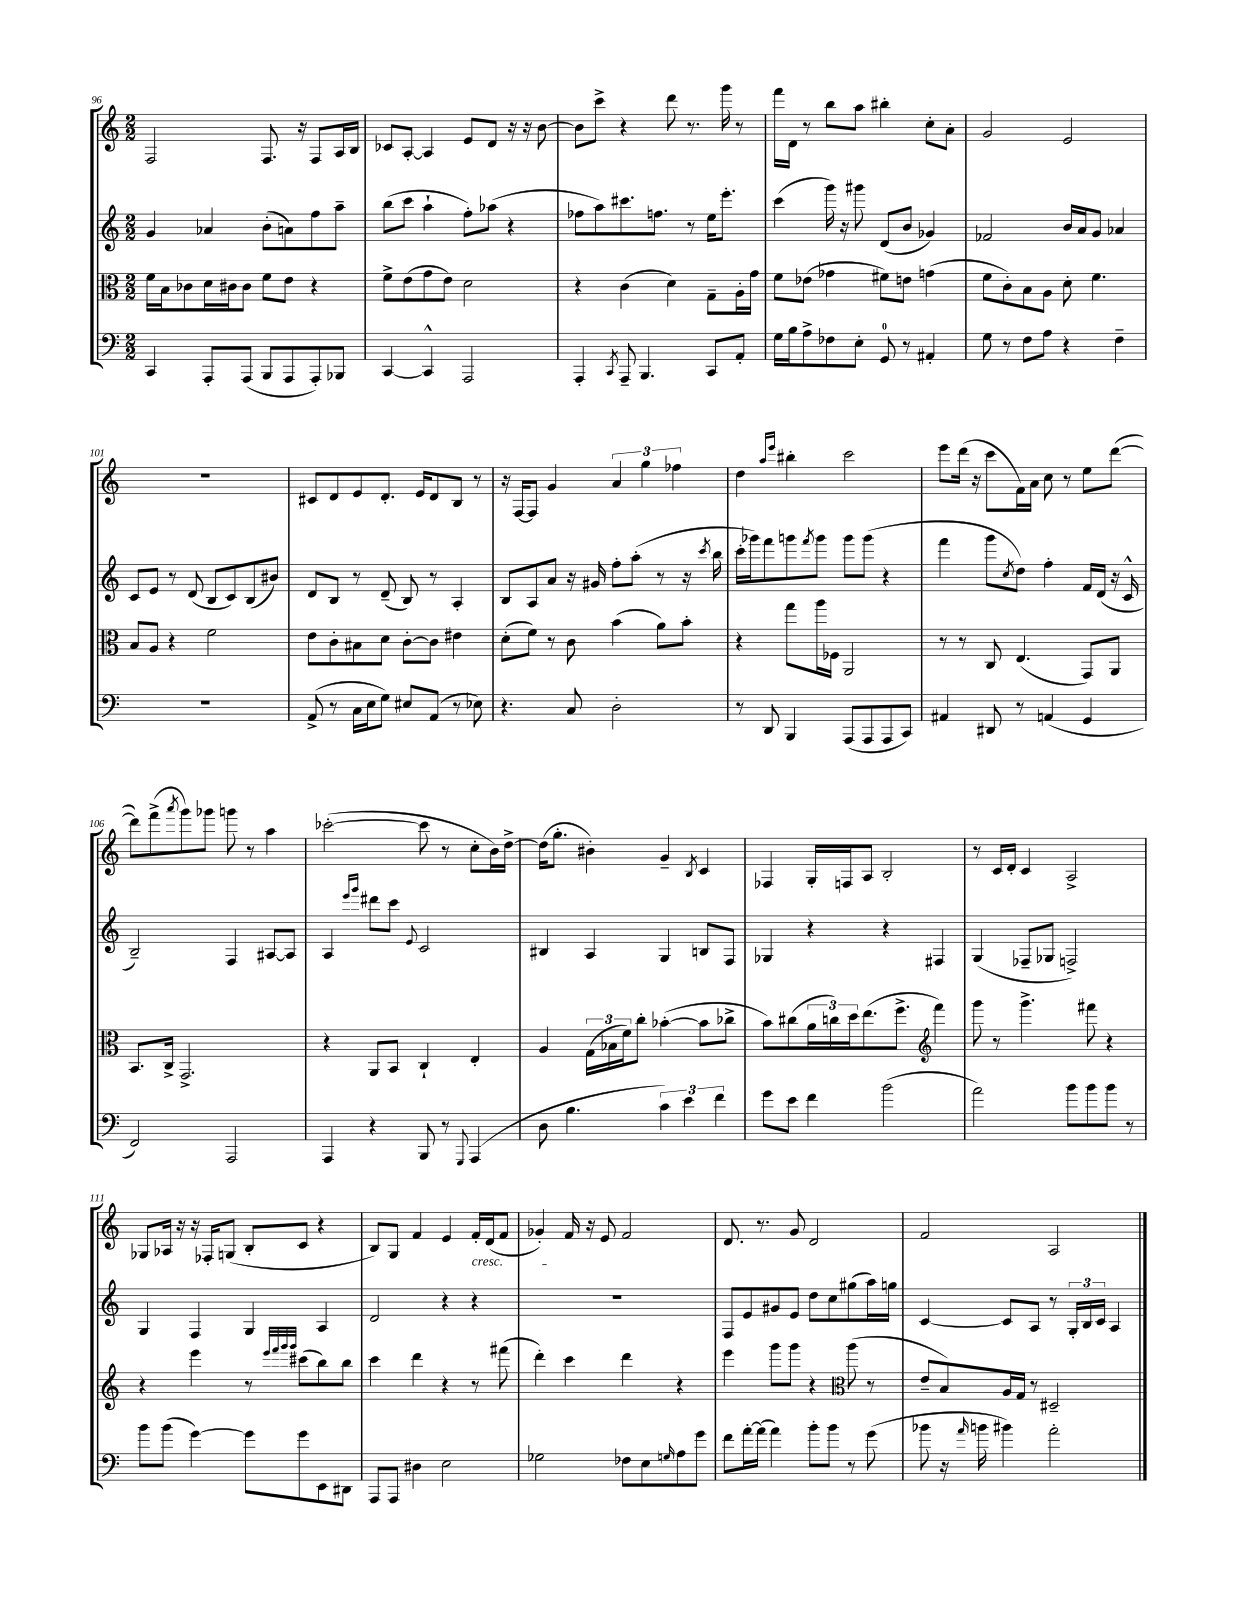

**kern	**kern	**kern	**kern
*part4	*part3	*part2	*part1
*staff4	*staff3	*staff2	*staff1
*clefF4	*clefC3	*clefG2	*clefG2
*k[]	*k[]	*k[]	*k[]
*M2/2	*M2/2	*M2/2	*M2/2
=96	=96	=96	=96
4CC/	16f\LL	4g/	2F/
.	16B\J	.	.
.	8c-X\	.	.
8AAA'/L	16d\L	4a-X/	.
.	16c#X\J	.	.
(8AAA/J	8c#\J	.	.
8BBB/L	8f\L	(8b'\L	8.F/
8AAA/	8e\J	8an\)	.
.	.	.	16r
8AAA'/)	4r	8ff\	8F/L
8BBB-X/J	.	8aa~\J	16A/L
.	.	.	16B/JJ
=97	=97	=97	=97
[4CC/	8f^\L	(8bb\L	8c-X/L
.	(8e\	8ccc\J	[8A'/J
4CC^^/]	8g\	4aa`\	4A/]
.	8e\J)	.	.
2AAA/	2d\	8ff'\L)	8e/L
.	.	(8aa-X\J	8d/J
.	.	4r	16r
.	.	.	16r
.	.	.	[8b\
=98	=98	=98	=98
4AAA'/	4r	8ff-X\L	8b\L]
.	.	8aa\)	8ccc^\J
8qCC/	.	.	.
8AAA~/	(4c\	8.ccc#X\	4r
4.BBB/	.	.	.
.	.	8.ffn\J	.
.	4d\)	.	8ddd\
.	.	8r	8.r
8CC/L	8G~\L	16ee\KL	.
.	.	8.eee'\J	16ggg\
8AA'/J	16A'\L	.	8r
.	16g\JJ	.	.
=99	=99	=99	=99
16G\LL	8f\L	(4ccc\	16fff\LL
16B\J	.	.	16d\JJ
8A^\	(8e-X\J	.	8r
8F-X\	4g-X\	16ggg\)	8bb\L
.	.	16r	.
8E'\J	.	8ggg#X\	8aa\J
8GG/	8f#X\L)	(8d/L	4bb#X'\
8r	8en\J	8b/J	.
4AA#X'/	(4gn\	4g-X/)	8cc'\L
.	.	.	8a'\J
=100	=100	=100	=100
8G\	8f\L	2f-X/	2g/
8r	8c'\)	.	.
8F\L	8B\	.	.
8A\J	8A\J	.	.
4r	8d'\	16b/LL	2e/
.	.	16a/J	.
.	4.f\	8g/J	.
4F~\	.	4a-X/	.
!!LO:LB:g=z
=101	=101	=101	=101
1r	8B/L	8c/L	1r
.	8A/J	8e/J	.
.	4r	8r	.
.	.	(8d/	.
.	2f\	8B/L	.
.	.	8c/)	.
.	.	(8B/	.
.	.	8b#X/J)	.
=102	=102	=102	=102
(8AA^/	8e\L	8d/L	8c#X/L
8r	8c'\	8B/J	8d/
16C\LL	8B#X\	8r	8e/
16E\J	.	.	.
8G\J)	8d\J	(8d~/	8.d'/J
8E#X/L	[8c'\L	8B/)	.
.	.	.	16e/KL
(8AA/J	8c\J]	8r	8d/
8r	4e#X\	4A'/	8B/J
8E-X\)	.	.	8r
=103	=103	=103	=103
4.r	(8d'\L	8B/L	16r
.	.	.	[16F/KL
.	8f\J)	8A/	8F/J]
.	8r	8a/J	4g/
8C/	8c\	16r	.
.	.	16g#X/	.
2D'\	(4b\	8ff'\L	6a/
.	.	(8aa'\J	.
.	.	.	6gg\
.	8a\L)	8r	.
.	.	.	6ff-X\
.	8b'\J	16r	.
.	.	8qccc/	.
.	.	16bb\	.
=104	=104	=104	=104
8r	4r	16ccc'\LL	4dd\
.	.	16ggg-X\J)	.
8DD/	.	8fff\	.
.	.	.	16qqaa/LL
.	.	.	16qqeee/JJ
4BBB/	8gg\L	8gggn\	4bb#X'\
.	.	8qfff/	.
.	16aa\L	8ggg\J	.
.	16F-X\JJ	.	.
(8AAA/L	2AA/	8ggg\L	2ccc\
8AAA/	.	(8ggg\J	.
8AAA/	.	4r	.
8CC/J)	.	.	.
=105	=105	=105	=105
4AA#X/	8r	4fff\	8eee\L
.	8r	.	(16ddd\Jk
.	.	.	16r
8DD#X/	8C/	8ggg\L	8ccc\L
.	.	8qcc/	.
8r	(4.E/	8dd\J)	16f\L)
.	.	.	16a\JJ
(4AAn/	.	4ff'\	8cc\
.	.	.	8r
4GG/	8GG/L)	16f/LL	8ee\L
.	.	(16d/JJ	.
.	8AA/J	16r	([8ddd\J
.	.	16c^^/	.
!!LO:LB:g=z
=106	=106	=106	=106
2FF/)	8.BB/L	2B~/)	8ddd\L])
.	.	.	(8fff^\
.	16C^/Jk	.	.
.	.	.	8qaaa/
.	2.GG^/	.	8ggg\)
.	.	.	8ggg-X\J
2AAA/	.	4F/	8gggn\
.	.	.	8r
.	.	[8A#X/L	4aa\
.	.	8A#/J]	.
=107	=107	=107	=107
4AAA/	4r	4A/	([2ccc-X'\
.	.	16qqeee/LL	.
.	.	16qqggg/JJ	.
4r	8AA/L	8ddd#X\L	.
.	8BB/J	8ccc\J	.
.	.	8qqe/	.
8BBB/	4C`/	2c/	8ccc-\]
8r	.	.	8r
8qqGGG/	.	.	.
(4AAA/	4E'/	.	8cc'\L
.	.	.	16b\L)
.	.	.	[16dd^\JJ
=108	=108	=108	=108
8D\	4A/	4B#X/	(16dd\KL]
.	.	.	8.gg'\J
4.B\	.	.	.
.	(24G\LL	4A/	4b#X'\)
.	24B-X\	.	.
.	24f\J)	.	.
.	8cc'\J	.	.
6c\)	([4b-X'\	4G/	4g~/
6e\	.	.	.
.	.	.	8qB/
.	8b-\L]	8Bn/L	4c/
6f\	.	.	.
.	8cc-X^\J	8F/J	.
=109	=109	=109	=109
8g\L	8b\L)	4G-X/	4F-X/
8e\J	(8cc#X\	.	.
4f\	24a\L	4r	16G'/LL
.	24ccn\)	.	.
.	.	.	16Fn/J
.	24dd\J	.	.
.	(8.ee\	.	8A/J
(2b\	.	4r	2B'/
.	8.ff^\J	.	.
*	*clefG2	*	*
.	4fff\)	4F#X/	.
=110	=110	=110	=110
2a\)	8ggg\	(4G/	8r
.	8r	.	16c/LL
.	.	.	16d'/JJ
.	4.ggg^\	8F-X~/L	4c/
.	.	8G-X/J	.
8b\L	.	2Fn^/)	2A^/
8b\	8fff#X\	.	.
8b\J	4r	.	.
8r	.	.	.
!!LO:LB:g=z
=111	=111	=111	=111
8b\L	4r	4G/	8G-X/L
(8b\J	.	.	16A-X/Jk
.	.	.	16r
[4g\)	4eee\	4F/	16r
.	.	.	16F-X'/KL
.	.	.	(8Gn/J
8g\L]	8r	4G/	8B'/L
.	32qqeee/LLL	.	.
.	32qqfff/	.	.
.	32qqggg/	.	.
.	32qqggg/JJJ	.	.
8g\	(8ccc#X\L	.	8c/J
8EE\	8bb\)	4A/	4r
8DD#X\J	8bb\J	.	.
=112	=112	=112	=112
8AAA/L	4ccc\	2d/	8B/L)
8AAA/J	.	.	8G/J
4D#X\	4ddd\	.	4f/
2E\	4r	4r	4e/
!	!	!	!LO:TX:b:i:t=cresc.
.	8r	4r	16f'/LL
.	.	.	(16d/J
.	(8fff#X\	.	8f/J
=113	=113	=113	=113
2G-X\	4ddd'\)	1r	4g-X'/)
.	4ccc\	.	16f/
.	.	.	16r
.	.	.	8e/
8F-X\L	4ddd\	.	2f/
8E\	.	.	.
16qqGn/	.	.	.
8A\	4r	.	.
8g\J	.	.	.
=114	=114	=114	=114
8f\L	4eee\	8F/L	8.d/
[16a'\L	.	8e/	.
(16a\JJ]	.	.	8.r
4a\)	8ggg\L	8g#X/	.
.	8ggg\J	8e/J	8g/
8b'\L	4r	8dd\L	2d/
8b\J	.	8cc\	.
*	*clefC3	*	*
8r	(8aa\	(8gg#X\	.
(8g\	8r	16aa\L)	.
.	.	16ggn\JJ	.
=115	=115	=115	=115
8b-X\	8e~/L	[4c/	2f/
16r	8B/)	.	.
16qqa/	.	.	.
16bn\	.	.	.
4b#X\)	16A/L	8c/L]	.
.	16G/JJ	.	.
.	8r	8A/J	.
2a'\	2D#X~/	8r	2A/
.	.	24G'/LL	.
.	.	24B/	.
.	.	24c/JJ	.
.	.	4A/	.
==	==	==	==
*-	*-	*-	*-
